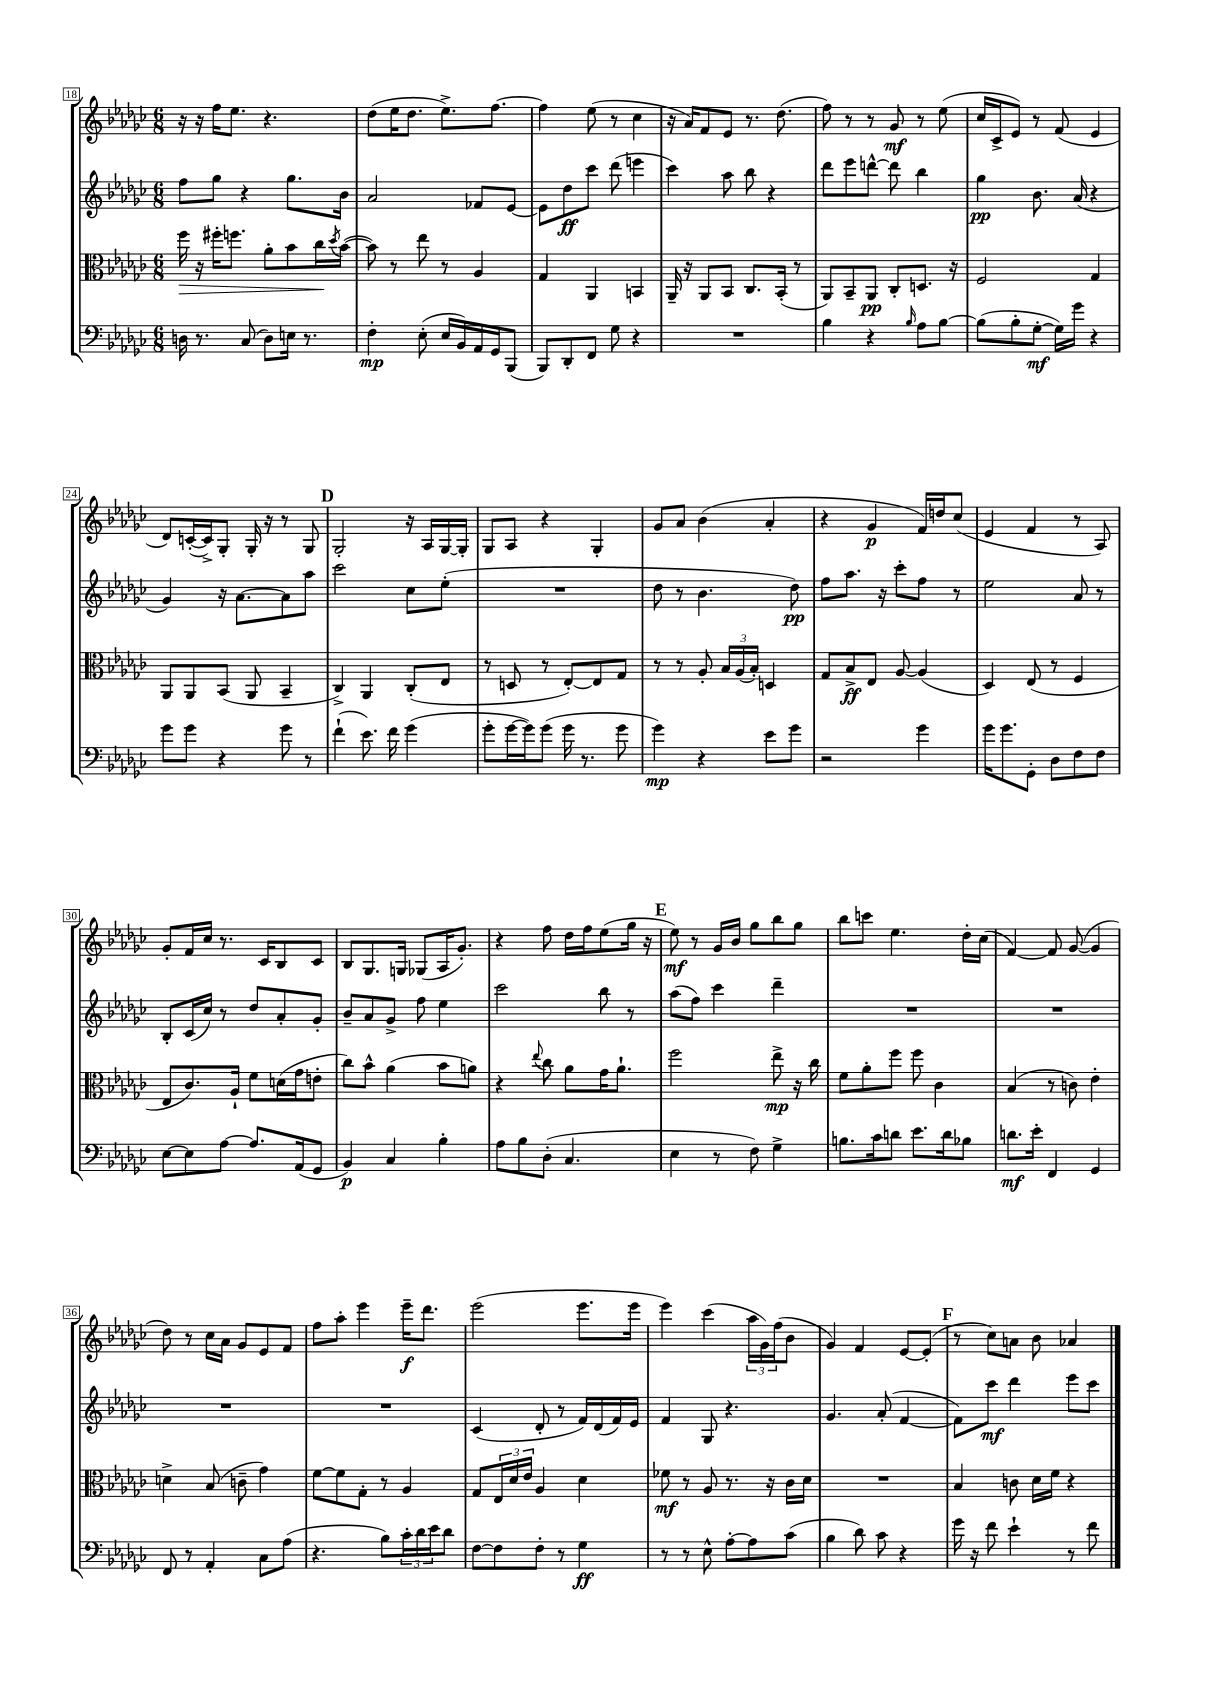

**kern	**kern	**kern	**kern
*staff4	*staff3	*staff2	*staff1
*clefF4	*clefC3	*clefG2	*clefG2
*k[b-e-a-d-g-c-]	*k[b-e-a-d-g-c-]	*k[b-e-a-d-g-c-]	*k[b-e-a-d-g-c-]
*M6/8	*M6/8	*M6/8	*M6/8
16D	16ff	8ff	16r
8.r	16r	.	16r
.	16ff#'	8gg-	16ff
.	8.ff	.	8.ee-
(8C-	.	4r	.
8D)	8a-'	.	4.r
16E	8b-	8.gg-	.
8.r	.	.	.
.	16cc-	.	.
.	8qdd-	.	.
.	([16b-	16b-	.
=	=	=	=
4F'	8b-])	2a-	(8dd-
.	8r	.	16ee-
.	.	.	8.dd-
(8E-'	8ee-	.	.
16E-	8r	.	8.ee-^)
16BB-)	.	.	.
16AA-	4A-	8f-	.
16GG-	.	.	[8.ff
(8BBB-	.	[8e-	.
=	=	=	=
8BBB-)	4G-	8e-]	4ff]
8DD-'	.	8dd-	.
8FF	4AA-	8ccc-	(8ee-
8G-	.	(8ddd-	8r
4r	4BB	4eee	4cc-
=	=	=	=
2.r	16AA-~	4ccc-)	16r
.	16r	.	16a-)
.	8AA-	.	8f
.	8BB-	8aa-	8e-
.	8.C-	8bb-	8.r
.	.	4r	.
.	(16BB-'	.	(8.dd-
.	8r	.	.
=	=	=	=
4B-	8AA-)	8ddd-	8ff)
.	8BB-~	8eee-	8r
4r	8AA-	[8ddd^^	8r
.	8C-'	8ddd]	8g-
16qqB-	.	.	.
8A-	8.D	4bb-	8r
[8B-	.	.	(8ee-
.	16r	.	.
=	=	=	=
(8B-]	2F	4gg-	16cc-
.	.	.	16c-^
8B-'	.	.	8e-)
[8G-'	.	8.b-	8r
16G-])	.	.	(8f
16g-	.	(16a-	.
4r	4G-	4r	4e-
=	=	=	=
8g-	8AA-	4g-)	8d-)
8g-	8AA-	.	([16c'
.	.	.	16c^])
4r	(8BB-	16r	8G-'
.	.	[8.a-	.
.	8AA-	.	16G-'
.	.	.	16r
8g-	4BB-~	8a-]	8r
8r	.	8aa-	8G-
=	=	=	=
(4f`	4C-^)	2ccc-	2G-'
8.e-)	4AA-	.	.
16f	.	.	.
(4g-	(8C-'	8cc-	16r
.	.	.	16A-
.	8E-	(8ee-'	[16G-
.	.	.	16G-']
=	=	=	=
8g-'	8r	2.r	8G-
[16g-	8D	.	8A-
16g-])	.	.	.
(8g-	8r	.	4r
16g-	[8E-')	.	.
8.r	.	.	.
.	8E-]	.	4G-'
8g-	8G-	.	.
=	=	=	=
4g-)	8r	8dd-	8g-
.	8r	8r	8a-
4r	8A-'	4.b-	(4b-
.	24B-	.	.
.	(24A-	.	.
.	24B-')	.	.
8e-	4D	.	4a-'
8g-	.	8dd-)	.
=	=	=	=
2r	8G-	8ff	4r
.	8B-^	8.aa-	.
.	8E-	.	4g-
.	.	16r	.
.	[8A-	8ccc-'	.
4g-	(4A-]	8ff	16f)
.	.	.	16dd
.	.	8r	(8cc-
=	=	=	=
16g-	4D-)	2ee-	4e-
8.g-	.	.	.
8GG-'	(8E-	.	4f
8D-	8r	.	.
8F	4F	8a-	8r
8F	.	8r	8A-)
=	=	=	=
[8E-	8E-	8B-'	8g-'
8E-]	8.c-)	(16c-	16f
.	.	16cc-)	16cc-
[8A-	.	8r	8.r
.	16A-`	.	.
8.A-]	8f	8dd-	.
.	.	.	16c-
.	(16d	8a-'	8B-
(16AA-	16g-	.	.
8GG-	8e'	8g-'	8c-
=	=	=	=
4BB-)	8cc-)	8b-~	8B-
.	8b-^^	8a-	8.G-
4C-	(4a-	8g-^	.
.	.	.	16G
.	.	8ff	(8G-
4B-'	8b-	4ee-	16A-
.	.	.	8.g-')
.	8a)	.	.
=	=	=	=
8A-	4r	2ccc-	4r
8B-	.	.	.
.	8qqee-	.	.
(8D-'	8cc-	.	8ff
4.C-	8a-	.	16dd-
.	.	.	16ff
.	16g-	8bb-	(8ee-
.	8.a-`	.	.
.	.	8r	16gg-
.	.	.	16r
=	=	=	=
4E-	2ff	(8aa-	8ee-)
.	.	8ff)	8r
8r	.	4ccc-	16g-
.	.	.	16b-
8F)	.	.	8gg-
4G-^	8ee-^	4ddd-~	8bb-
.	16r	.	8gg-
.	16cc-	.	.
=	=	=	=
8.B	8f	2.r	8bb-
.	8a-'	.	8ccc
16c-	.	.	.
8d	8ff	.	4.ee-
8.e-	8ff	.	.
.	4c-	.	.
16d	.	.	.
8B-	.	.	16dd-'
.	.	.	(16cc-
=	=	=	=
8.d	(4B-	2.r	[4f)
16e-'	.	.	.
4FF	8r	.	8f]
.	8c)	.	([8g-
4GG-	4e-'	.	4g-]
=	=	=	=
8FF	4d^	2.r	8dd-)
8r	.	.	8r
4AA-'	(8B-	.	16cc-
.	.	.	16a-
.	8c~	.	8g-
8C-	4g-)	.	8e-
(8A-	.	.	8f
=	=	=	=
4.r	[8f	2.r	8ff
.	8f]	.	8aa-'
.	8G-'	.	4eee-
8B-)	8r	.	.
24c-'	4A-	.	16eee-~
24d-	.	.	.
.	.	.	8.ddd-
24e-	.	.	.
8d-	.	.	.
=	=	=	=
[8F	8G-	(4c-	(2eee-
8F]	24E-	.	.
.	24d-	.	.
.	24e-	.	.
8F'	4A-	8d-'	.
8r	.	8r	.
4G-	4d-	16f)	8.eee-
.	.	(16d-	.
.	.	16f)	.
.	.	16e-	16eee-
=	=	=	=
8r	8f-	4f	4eee-)
8r	8r	.	.
8E-^^	8A-	8G-	(4ccc-
[8A-'	8.r	4.r	.
8A-]	.	.	24aa-
.	.	.	24g-)
.	16r	.	.
.	.	.	(24ff
(8c-	16c-	.	8b-
.	16d-	.	.
=	=	=	=
4B-	2.r	4.g-	4g-)
8d-)	.	.	4f
8c-	.	(8a-'	.
4r	.	[4f	[8e-
.	.	.	(8e-']
=	=	=	=
16g-	4B-	8f])	8r
16r	.	.	.
8f	.	8ccc-	8cc-)
4e-`	8c	4ddd-	8a
.	16d-	.	8b-
.	16f	.	.
8r	4r	8eee-	4a-
8f	.	8ccc-	.
==	==	==	==
*-	*-	*-	*-
